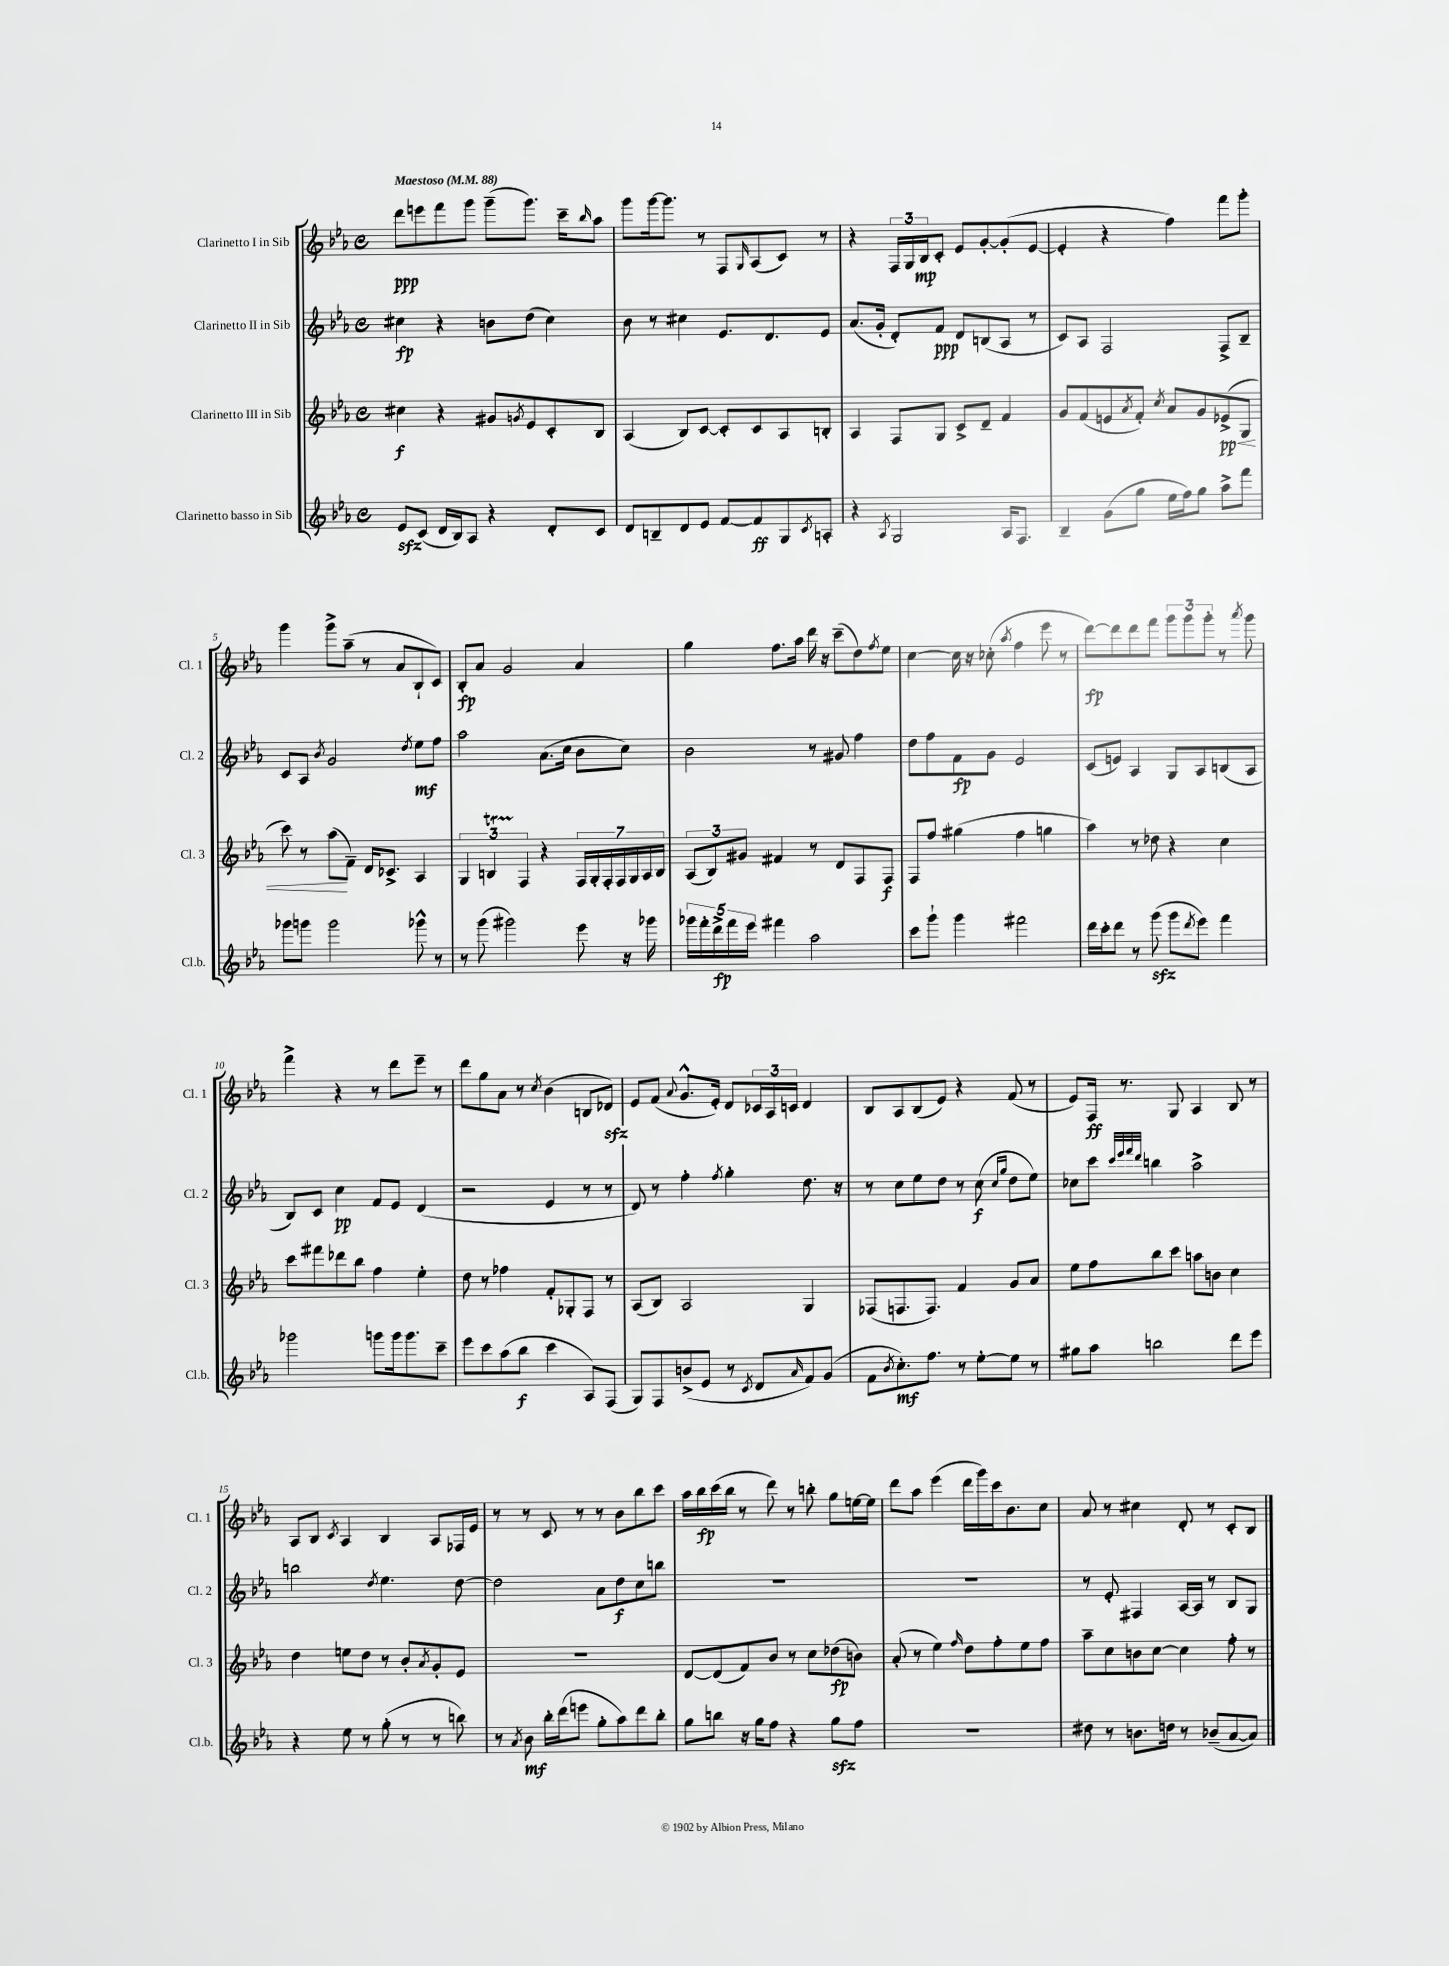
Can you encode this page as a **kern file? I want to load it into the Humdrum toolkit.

**kern	**kern	**kern	**kern
*staff4	*staff3	*staff2	*staff1
*clefG2	*clefG2	*clefG2	*clefG2
*k[b-e-a-]	*k[b-e-a-]	*k[b-e-a-]	*k[b-e-a-]
*M4/4	*M4/4	*M4/4	*M4/4
*met(c)	*met(c)	*met(c)	*met(c)
*MM88	*MM88	*MM88	*MM88
8e-	4cc#	4cc#	8ddd
(8c	.	.	8eee
16d	4r	4r	8fff
16B-)	.	.	.
8A-	.	.	8ggg
4r	8g#	8b	(8ggg~
.	8qg	.	.
.	8e-	(8dd	8.ggg)
8d'	8c'	4cc#)	.
.	.	.	16ccc~
.	.	.	16qqbb-
8c	8B-	.	8aa-
=	=	=	=
8d	(4A-	8b-	8ggg
8B~	.	8r	[16ggg
.	.	.	8.ggg]
8d	8B-)	4cc#	.
8e-	[8c	.	8r
[8f	8c']	8.e-	8F
.	.	.	16qqG
8f]	8c	.	(8A-
.	.	8.d	.
8G	8A-	.	8c)
8qc	.	.	.
8A'	8B'	8e-	8r
=	=	=	=
4r	4A-	(8.a-	4r
.	.	16g'	.
8qA-	.	.	.
2G	8F	8d')	24F
.	.	.	24G
.	.	.	24B-
.	8G	8f	8c'
.	8c^	8d	8e-
.	8d~	(8B	[8g'
16A-	4f	8A-	(8g']
8.F	.	.	.
.	.	8r	[8e-
=	=	=	=
4B-~	8g	8c)	4e-']
.	(8f	8A-	.
(8g	8e	2F	4r
.	8qa-	.	.
8gg	8f')	.	.
.	8qcc	.	.
16ee-	8a-	.	4ff)
16ff)	.	.	.
8gg	8g	.	.
8aa-^	(8e-^	8F^	8fff
8fff	8G	8B-~	8ggg'
=	=	=	=
8ggg-	8ccc)	8c	4ggg
8ggg	8r	8A-	.
.	.	8qb-	.
2ggg	(8aa-	2g	8ggg^
.	8f~)	.	(8aa-~
.	16d	.	8r
.	8.c-^	.	.
.	.	.	8a-
.	.	8qdd	.
8ggg-^^	4A-	8ee-	8B-`
8r	.	8ff	8c)
=	=	=	=
8r	6G	2aa-	8B-'
(8ggg	.	.	8a-
.	6B	.	.
2ggg#)	.	.	2g
.	6F	.	.
.	4r	(8.a-	.
.	.	16cc	.
8eee-	28F	8b-	4a-
.	28G'	.	.
.	28F'	.	.
.	28F	.	.
16r	.	8cc)	.
.	28G	.	.
.	28A-	.	.
16ggg-	.	.	.
.	28B	.	.
=	=	=	=
20ggg-	(12A-	2b-	4gg
20fff'	.	.	.
.	12B-)	.	.
20ddd^	.	.	.
20fff	.	.	.
.	12g#	.	.
20eee-	.	.	.
4fff#	4f#	.	8.ff
.	.	.	16aa-
2aa-	8r	8r	16ddd
.	.	.	16r
.	8d	8g#	(8ccc~
.	8F	4ff	8dd)
.	.	.	8qff
.	8F	.	8ee-
=	=	=	=
8ccc	8F	8dd	[4cc
8ggg`	8ff	8ff	.
4ggg	(4gg#	8f	16cc]
.	.	.	16r
.	.	8g	(8cc-'
.	.	.	8qaa-
2fff#	4ff	2e-	4ff
.	4gg	.	8eee-
.	.	.	8r
=	=	=	=
16ddd	4aa-)	(8c	[8ddd)
16ccc'	.	.	.
8ddd	.	8e)	8ddd]
8r	8r	4A-	8ddd
(8ggg	8dd-	.	8fff
8ggg	4r	8G	12ggg
.	.	.	12ggg
8qddd	.	.	.
8eee-)	.	8A-	.
.	.	.	12ggg'
4fff	4cc	(8B	8r
.	.	.	8qaaa-
.	.	8A-	8ggg
=	=	=	=
2ggg-	8ccc	8B-)	4fff^
.	8fff#	8c	.
.	8ddd-	4cc	4r
.	8bb-	.	.
8ggg	4ff	8f	8r
16ggg	.	8e-	8ddd
8.ggg	.	.	.
.	4ee-'	(4d	8eee-~
8ccc~	.	.	8r
=	=	=	=
8eee-	8dd	2r	8ddd
8ccc	8r	.	8gg
(8aa-	4ff-	.	8a-
8bb-	.	.	8r
.	.	.	8qcc
4ccc	8f'	4e-	(4b-
.	8G-'	.	.
8A-)	8F	8r	8B
(8F	8r	8r	8d-)
=	=	=	=
8G)	(8A-	8d)	8e-
8F	8B-)	8r	(8f
.	.	.	8qqa-
(8b^	2A-	4ff'	8.g^^
8e-	.	.	.
.	.	.	16e-')
.	.	8qff	.
8r	.	4gg'	8d
8qc	.	.	.
8d	.	.	24c-
.	.	.	24A-
.	.	.	24c
16qqa-	.	.	.
8f)	4G	8.dd	4d
(8g	.	.	.
.	.	16r	.
=	=	=	=
8f	(8F-	8r	8B-
8qb-	.	.	.
8.cc')	8.F	8cc	8A-
.	.	8ee-	(8B-
8.ff	8.F)	.	.
.	.	8dd	8e-)
8r	4f	8r	4r
[8ee-'	.	(8cc	.
.	.	16qqcc	.
.	.	16qqgg	.
8ee-]	8g	8dd	(8f
8r	8a-	8ee-)	8r
=	=	=	=
8gg#	8ee-	8cc-	8e-)
8aa-	8ff	8ccc	16F
.	.	.	8.r
.	.	32qqccc	.
.	.	32qqeee-	.
.	.	32qqfff	.
.	.	32qqddd	.
2bb	8bb-	4bb	.
.	8ccc	.	8G
.	8aa	2aa-^	4A-
.	8b	.	.
8ddd	4cc	.	8B-
8eee-	.	.	8r
=	=	=	=
4r	4dd	2bb	8A-
.	.	.	8B-
.	.	.	8qc
8ee-	8ee	.	4A-
8r	8dd	.	.
.	.	8qdd	.
(8gg'	8r	4.ee-	4B-
8r	8b-'	.	.
.	8qa-	.	.
8r	8g'	.	8A-
8bb)	8e-	[8dd	16F-
.	.	.	16e-
=	=	=	=
8r	1r	2dd]	8r
8qa-	.	.	.
8b-	.	.	8r
16bb-'	.	.	8c
(16ddd	.	.	.
8eee	.	.	8r
8gg'	.	8a-	8r
8aa-)	.	8dd	8b-
8ddd	.	8cc	8bb-
8bb-'	.	8bb	8ccc
=	=	=	=
8gg	[8d	1r	16aa-
.	.	.	16bb-
8bb	(8d]	.	(16ccc
.	.	.	16bb-
16r	8f)	.	8r
16gg	.	.	.
8ff	8b-	.	8ddd)
4r	8r	.	8r
.	8cc	.	8bb'
8gg	(8dd-	.	8gg
8ff	8b)	.	[16ee
.	.	.	16ee]
=	=	=	=
1r	(8a-'	1r	8ddd
.	8r	.	8aa-
.	4ee-)	.	(4eee-
.	16qqff	.	.
.	8dd	.	16ddd
.	.	.	16ggg)
.	8ff'	.	16ccc
.	.	.	8.b-
.	8ee-	.	.
.	8ff	.	8cc
=	=	=	=
8dd#	8aa-~	8r	8a-
8r	8cc	8e-'	8r
8.b	8b	4F#	4cc#
.	[8cc	.	.
16dd	.	.	.
8r	4cc]	[16A-	8d'
.	.	16A-]	.
(8b-~	.	8r	8r
[8a-	8ff'	8B-	8c'
8a-])	8r	8G	8B-
==	==	==	==
*-	*-	*-	*-
